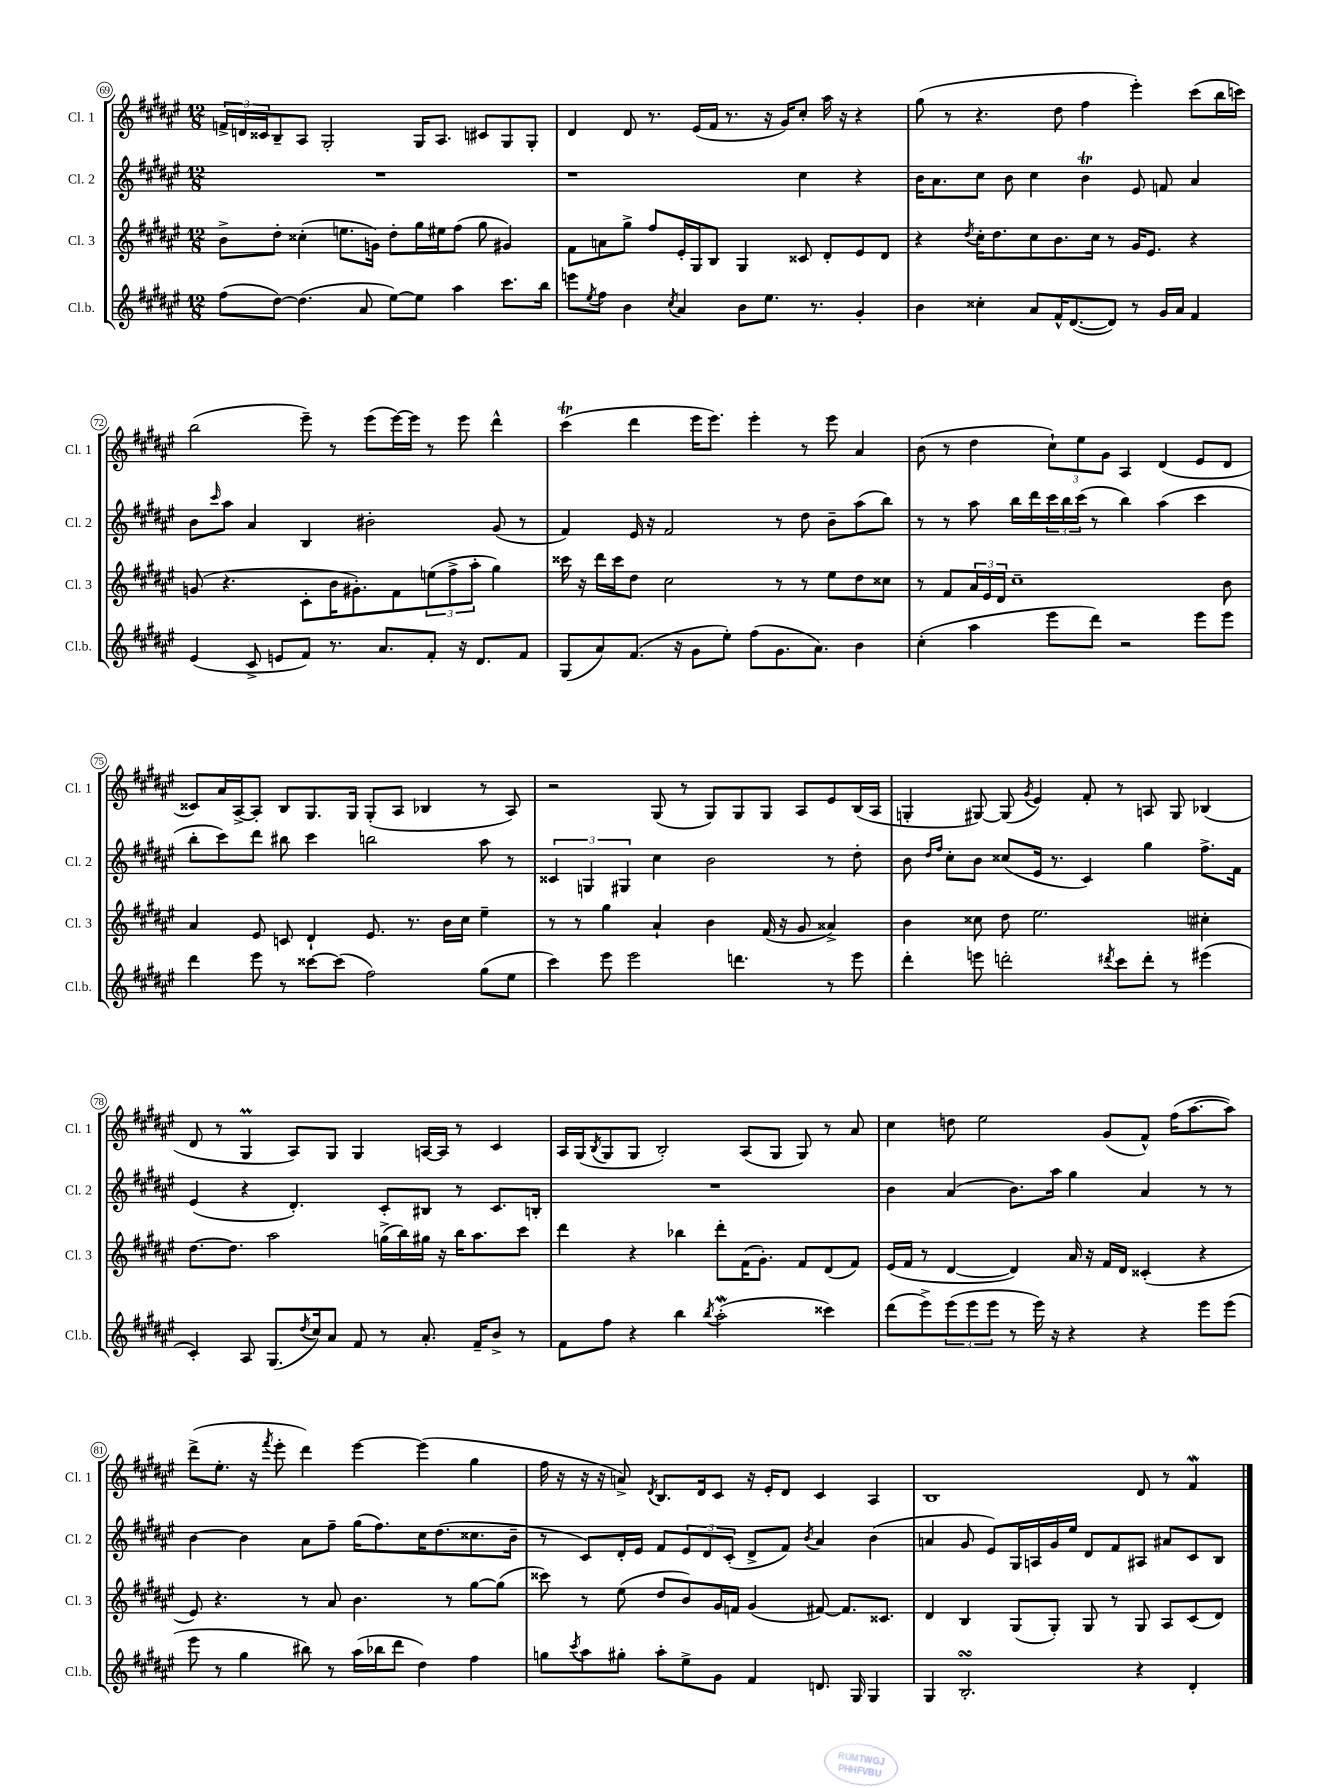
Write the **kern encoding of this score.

**kern	**kern	**kern	**kern
*part4	*part3	*part2	*part1
*staff4	*staff3	*staff2	*staff1
*I"Cl.b.	*I"Cl. 3	*I"Cl. 2	*I"Cl. 1
*I'Cl.b.	*I'Cl. 3	*I'Cl. 2	*I'Cl. 1
*clefG2	*clefG2	*clefG2	*clefG2
*k[f#c#g#d#a#e#]	*k[f#c#g#d#a#e#]	*k[f#c#g#d#a#e#]	*k[f#c#g#d#a#e#]
*M12/8	*M12/8	*M12/8	*M12/8
=69	=69	=69	=69
(8ff#\L	8b^\L	1.r	24fn^/LL
.	.	.	24dn/
.	.	.	24c##X/J
[8dd#\J)	8dd#'\J	.	8B~/
(4.dd#\]	(4cc##X'\	.	8A#/J
.	.	.	2G#'/
.	8.een\L	.	.
8a#/	.	.	.
.	16gn\Jk)	.	.
[8ee#\L)	8dd#'\L	.	.
8ee#\J]	16gg#\L	.	16G#/KL
.	16ee#X\J	.	8.A#/J
4aa#\	(8ff#\J	.	.
.	8gg#\	.	8c#X/L
8.ccc#\L	4g#X/)	.	8G#/
.	.	.	8G#'/J
16bb\Jk	.	.	.
=70	=70	=70	=70
8eeen\L	8f#\L	1r	4d#/
8qee#/	.	.	.
8ff#\J	8an\	.	.
4b\	8gg#^\J	.	8d#/
.	8ff#/L	.	8.r
8qcc#/	.	.	.
4a#/	16e#'/L	.	.
.	16G#/J	.	(16e#/LL
.	8B/J	.	16f#/JJ
.	.	.	8.r
8b\L	4G#/	.	.
8.ee#\J	.	.	16r
.	.	.	16g#/KL)
.	8c##X/	4cc#\	8cc#'/J
8.r	.	.	.
.	8d#'/L	.	16aa#\
.	.	.	16r
4g#'/	8e#/	4r	4r
.	8d#/J	.	.
=71	=71	=71	=71
4b\	4r	16b\KL	(8gg#\
.	.	8.a#\	.
.	.	.	8r
.	8qdd#/	.	.
4cc##X'\	16cc#'\KL	8cc#\J	4.r
.	8.dd#\	.	.
.	.	8b\	.
8a#/L	8cc#\	4cc#\	.
16f#^^/K	8.b\	.	8dd#\
([8.d#/	.	.	.
.	.	4bT\	4ff#\
.	16cc#\Jk	.	.
8d#/J])	8r	.	.
8r	16g#/KL	8e#/	4eee#'\)
.	8.e#/J	.	.
16g#/LL	.	8fn/	.
16a#/JJ	.	.	.
4f#/	4r	4a#/	(8ccc#\L
.	.	.	16bb\L
.	.	.	16cccn\JJ)
!!LO:LB:g=z
=72	=72	=72	=72
(4e#/	(8gn/	8b\L	(2bb\
.	.	16qqccc#/	.
.	4.r	8aa#\J	.
8c#^/	.	4a#/	.
8en/L	.	.	.
8f#/J)	8c#'\L	4B/	8eee#~\)
8.r	16b\K	.	8r
.	8.g#X'\)	.	.
.	.	2b#X'\	(8eee#\L
8.a#/L	.	.	.
.	8f#\	.	[16eee#\L)
.	.	.	16eee#\JJ]
8f#'/J	(12een\	.	8r
.	12ff#^\	.	.
16r	.	.	8eee#\
.	12aa#'\J	.	.
8.d#/L	.	.	.
.	4gg#\)	(8g#/	4ddd#^^\
8f#/J	.	8r	.
=73	=73	=73	=73
(8G#/L	16ccc##X\	4f#/)	(4ccc#T\
.	16r	.	.
8a#/)	16ddd#\LL	.	.
.	16ccc##\J	.	.
(8.f#/J	8dd#\J	16e#/	4ddd#\
.	.	16r	.
.	2cc#\	2f#/	.
16r	.	.	.
8g#\L	.	.	16eee#\KL
.	.	.	8.eee#\J)
8ee#'\J)	.	.	.
(8ff#\L	.	.	4eee#'\
8.g#\	8r	8r	.
.	8r	8dd#\	8r
8.a#\J)	.	.	.
.	8ee#\L	8b~\L	8eee#\
4b\	8dd#\	(8aa#\	4a#/
.	8cc##X\J	8bb\J)	.
=74	=74	=74	=74
(4cc#'\	8r	8r	(8b\
.	8f#/L	8r	8r
4aa#\	24a#/L	8aa#\	4dd#\
.	24e#/	.	.
.	24d#/JJ	.	.
.	1cc#~	16bb\LL	.
.	.	16ddd#\	.
8eee#\L	.	24ccc#\	12cc#`\L)
.	.	24bb\	.
.	.	(24ccc#\JJ	12ee#\
8ddd#\J)	.	8r	.
.	.	.	12g#\J
2r	.	4bb\)	4A#/
.	.	(4aa#\	(4d#/
8eee#\L	.	4ccc#\	8e#/L
8eee#\J	8b\	.	8d#/J
!!LO:LB:g=z
=75	=75	=75	=75
4ddd#\	4a#/	8bb'\L	8c##X/L)
.	.	8ccc#\)	16a#/L
.	.	.	[16A#^/J
8eee#\	8e#/	8ddd#\J	8A#'/J]
8r	8cn/	8bb#X\	8B/L
[8ccc##X\L	4d#`/	4ccc#\	8.G#/
(8ccc##\J]	.	.	.
.	.	.	16G#/Jk
2ff#\)	8.e#/	2bbn\	(8G#'/L
.	.	.	8A#/J
.	8.r	.	.
.	.	.	4B-X/
.	16b\LL	.	.
.	16cc#\JJ	.	.
(8gg#\L	4ee#~\	8aa#\	8r
8ee#\J	.	8r	8A#/)
=76	=76	=76	=76
4ccc#\)	8r	6c##X/	2r
.	8r	.	.
.	.	6Gn/	.
8eee#\	4gg#\	.	.
.	.	6G#X/	.
2eee#\	.	.	.
.	4a#`/	4cc#\	(8G#/
.	.	.	8r
.	4b\	2b\	8G#/L)
4.dddn\	.	.	8G#/
.	(16f#/	.	8G#/J
.	16r	.	.
.	8g#/	.	8A#/L
8r	4a##X^/)	8r	8e#/
8eee#\	.	8dd#'\	(16B/L
.	.	.	16A#/JJ
=77	=77	=77	=77
4ddd#'\	4b\	8b\	4Gn'/
.	.	16qqdd#/LL	.
.	.	16qqff#/JJ	.
.	.	8cc#'\L	.
8eeen\	8cc##X\	8b\J	[8G#X/)
2dddn'\	8dd#\	(8cc##X/L	(8G#/]
.	.	.	8qg#/
.	2.ee#\	16e#/Jk	4e#/)
.	.	8.r	.
.	.	4c#/)	8f#'/
8qddd#X/	.	.	.
8ccc#\L	.	.	8r
8ddd#'\J	.	4gg#\	8An/
8r	.	.	8G#/
(4eee#X\	4cc#X'\	8.ff#^\L	(4B-X/
.	.	16f#\Jk	.
!!LO:LB:g=z
=78	=78	=78	=78
4c#'/)	[8.dd#\L	(4e#/	8d#/
.	.	.	8r
.	8.dd#\J]	.	.
8A#/	.	4r	4G#M/
(8.G#/L	2aa#\	.	.
.	.	4.d#'/)	8A#/L)
8qdd#/	.	.	.
16cc#/k)	.	.	.
8a#/J	.	.	8G#/J
8f#/	.	.	4G#/
8r	(16ggn^\LL	8c#'/L	.
.	16bb\)	.	.
8.a#'/	16gg#X\JJ	8B#X/J	[16An/LL
.	16r	.	16A/JJ]
.	16bb\KL	8r	8r
16f#~/KL	8.aa#\	.	.
8b^/J	.	8.c#/L	4c#/
8r	8ccc#\J	.	.
.	.	16Bn'/Jk	.
=79	=79	=79	=79
8f#\L	4ddd#\	1.r	16A#/LL
.	.	.	(16G#/J
.	.	.	8qB/
8ff#\J	.	.	8G#/
4r	4r	.	8G#/J
.	.	.	2B'/)
4bb\	4bb-X\	.	.
8qbb/	.	.	.
(2aa#W'\	8ddd#'\L	.	.
.	(16f#\K	.	(8A#/L
.	8.g#'\J)	.	.
.	.	.	8G#/J
.	8f#/L	.	8G#/)
4ccc##X\)	(8d#/	.	8r
.	8f#/J)	.	8a#/
=80	=80	=80	=80
(8ddd#\L	(16e#/LL	4b\	4cc#\
.	16f#/JJ	.	.
8eee#^\)	8r	.	.
(12eee#\	[4d#/	(4a#/	8ddn\
12eee#\	.	.	.
.	.	.	2ee#\
12eee#\J	.	.	.
8r	4d#/])	8.b\L)	.
16eee#\)	.	.	.
16r	.	16aa#\Jk	.
4r	16a#/	4gg#\	.
.	16r	.	.
.	16f#/LL	.	(8g#/L
.	16d#/JJ	.	.
4r	(4c##X'/	4a#/	8f#^^/J)
.	.	.	(16ff#\KL
.	.	.	[8.aa#\
8eee#\L	4r	8r	.
(8eee#\J	.	8r	8aa#\J])
!!LO:LB:g=z
=81	=81	=81	=81
8eee#\	8e#/)	[4b\	(8ddd#^\L
8r	4.r	.	8.ee#'\J
4gg#\	.	4b\]	.
.	.	.	16r
.	.	.	8qfff#/
.	.	.	8eee#'\
8bb#X\)	8r	8a#\L	4ddd#\)
8r	8a#/	8ff#~\J	.
(16aa#\LL	4.b\	(16gg#\KL	[4eee#\
16bb-X\J	.	8.ff#\)	.
8ddd#\J	.	.	.
4dd#\)	.	16cc#\K	(4eee#\]
.	.	(8.dd#\	.
.	8r	.	.
4ff#\	[8gg#\L	8.cc##X\	4gg#\
.	(8gg#\J]	.	.
.	.	16b~\Jk	.
=82	=82	=82	=82
8ggn\L	8ccc##X\)	8r	16ff#\
.	.	.	16r
8qccc#/	.	.	.
8aa#\	8r	8c#/L)	16r
.	.	.	16r
8gg#X'\J	(8ee#\	16d#'/L	8an^/)
.	.	16e#/JJ	.
.	.	.	8qd#/
8aa#'\L	8dd#/L	8f#/L	8.B/L
8ee#^\	8b/)	12e#/	.
.	.	.	16d#/k
.	.	12d#/	.
8g#\J	16g#/L	.	8c#/J
.	.	(12c#'/J	.
.	16fn/JJ	.	.
4f#/	(4g#/	8d#^/L	16r
.	.	.	16e#'/KL
.	.	8f#/J)	8d#/J
.	.	8qb/	.
8.dn/	[8f#X/)	4a#/	4c#/
.	8.f#/L]	.	.
16G#/	.	.	.
4G#/	.	(4b\	4A#/
.	8.c##X/J	.	.
=83	=83	=83	=83
4G#/	4d#/	4an/	1B
2.BsSSs'/	4B/	8g#/	.
.	.	8e#/L)	.
.	(8G#/L	16G#/L	.
.	.	16An/	.
.	8G#'/J)	16g#/	.
.	.	16ee#/JJ	.
.	8G#/	8d#/L	.
.	8r	8f#/	.
4r	8G#/	8A#X/J	8d#/
.	8A#/L	8a#X/L	8r
4d#'/	(8c#/	8c#/	4f#w/
.	8d#/J)	8B/J	.
==	==	==	==
*-	*-	*-	*-
